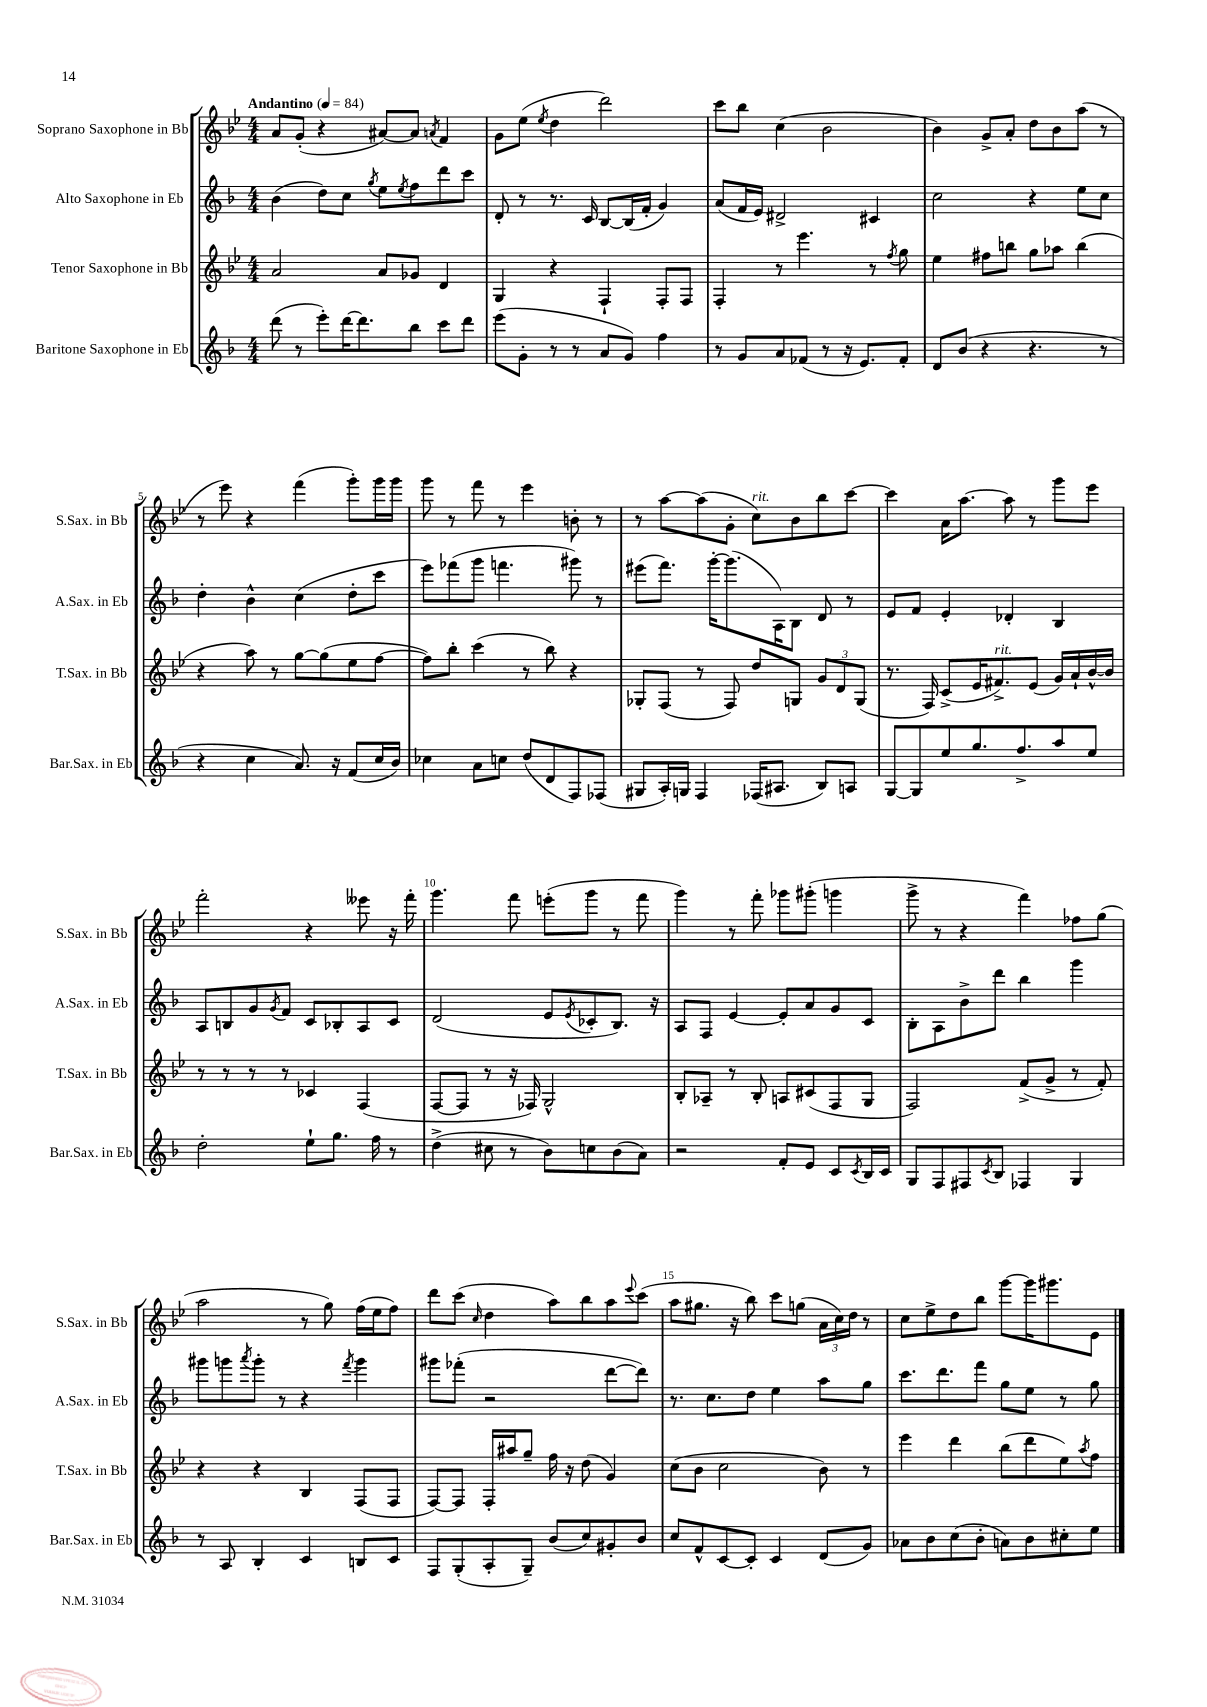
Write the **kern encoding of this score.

**kern	**kern	**kern	**kern
*staff4	*staff3	*staff2	*staff1
*clefG2	*clefG2	*clefG2	*clefG2
*k[b-]	*k[b-e-]	*k[b-]	*k[b-e-]
*M4/4	*M4/4	*M4/4	*M4/4
*MM84	*MM84	*MM84	*MM84
(8ddd\	2a/	(4b-\	8a/L
8r	.	.	(8g'/J
8eee'\L)	.	8dd\L)	4r
[16ddd\K	.	8cc\J	.
8.ddd\]	.	.	.
.	.	8qgg/	.
.	8a/L	8ee\L	[8a#/L)
.	.	8qee/	.
8bb-\J	8g-/J	8ff\	8a#/]J
.	.	.	8qa/
8ccc\L	4d/	8ddd\	4f/
8ddd\J	.	8ccc\J	.
=	=	=	=
(8eee\L	4G/	8d'/	8g\L
8g'\J	.	8r	(8ee-\J
.	.	.	8qee-/
8r	4r	8.r	4dd\
8r	.	.	.
.	.	16c/	.
8a/L	4F`/	[8B-/L	2ddd\)
8g/J)	.	(16B-/]L	.
.	.	16f'/JJ	.
4ff\	8F'/L	4g/)	.
.	8F/J	.	.
=	=	=	=
8r	4F'/	(8a/L	8ccc\L
8g/L	.	16f/L	8bb-\J
.	.	16e/JJ)	.
8a/	8r	2d#^/	(4cc\
(8f-/J	4.eee-\	.	.
8r	.	.	2b-\
16r	.	.	.
8.e/L)	.	.	.
.	8r	4c#/	.
.	8qff/	.	.
8f-'/J	8gg\	.	.
=	=	=	=
8d/L	4ee-\	2cc\	4b-\)
(8b-/J	.	.	.
4r	8ff#\L	.	8g^/L
.	8bb\J	.	8a'/J
4.r	8gg\L	4r	8dd\L
.	8aa-\J	.	8b-\
.	(4bb\	8ee\L	(8aa\J
8r	.	8cc\J	8r
=	=	=	=
4r	4r	4dd'\	8r
.	.	.	8eee-\)
4cc\	8aa\)	4b-^^\	4r
.	8r	.	.
8.a/)	[8gg\L	(4cc\	(4fff\
.	(8gg\]	.	.
16r	.	.	.
(8f/L	8ee-\	8dd'\L	8ggg'\L)
16cc/L	[8ff\J	8ccc\J	16ggg\L
16b-/JJ)	.	.	16ggg\JJ
=	=	=	=
4cc-\	8ff\]L)	8eee\L)	8ggg\
.	8bb-'\J	(8fff-\	8r
8a\L	(4ccc\	8ggg\J	8fff\
8cc\J	.	4.fff\	8r
(8dd/L	8r	.	4eee-\
8d/	8bb-\)	.	.
8F/)	4r	8ggg#\)	8b'\
(8F-/J	.	8r	8r
=	=	=	=
8G#/L	8G-'/L	(8eee#\L	8r
16A'/L)	(8F/J	8.fff\J)	[8aa\L
16G/JJ	.	.	.
4F/	8r	.	(8aa\]
.	.	[16ggg'\LK	.
.	8F/)	(8.ggg\]	8g'\J
(16F-/LK	8dd/L	.	8cc\L)
8.A#/J	.	16A\K)	.
.	8G/J	8B-\J	8b-\
8B-/L)	12g/L	8d/	8bb-\
.	12d/	.	.
8A/J	.	8r	[8ccc\J
.	(12G/J	.	.
=	=	=	=
[8G/L	8.r	8e/L	4ccc\]
8G/]	.	8f/J	.
.	16F/)	.	.
8ee/	(8c^/L	4e'/	16a\LK
.	.	.	[8.aa\J
8.gg/	16e-/K	.	.
.	8.f#^/)	.	.
.	.	4d-'/	8aa\]
8.ff^/	.	.	.
.	(8e-/J	.	8r
8aa/	16g/LL)	4B-/	8ggg\L
.	16a`/	.	.
8ee/J	[16b-^^/	.	8eee-\J
.	16b-/]JJ	.	.
=	=	=	=
2dd'\	8r	8A/L	2fff'\
.	8r	8B/	.
.	8r	8g/	.
.	.	8qg/	.
.	8r	8f/J	.
8ee`\L	4c-/	8c/L	4r
8.gg\J	.	8B-'/	.
.	(4F/	8A/	8eee--\
16ff\	.	.	.
8r	.	8c/J	16r
.	.	.	16fff'\
=	=	=	=
(4dd^\	[8F/L	(2d/	4.ggg\
.	8F/]J	.	.
8cc#\	8r	.	.
8r	16r	.	8fff\
.	16F-/)	.	.
8b-\L)	2G^^/	8e/L	(8eee'\L
.	.	8qe/	.
8cc\	.	8c-'/	8ggg\J
(8b-\	.	8.B-/J)	8r
8a\J)	.	.	8fff\
.	.	16r	.
=	=	=	=
2r	8B-'/L	8A/L	4ggg\)
.	8A-~/J	8F/J	.
.	8r	[4e/	8r
.	8B-'/	.	8fff'\
8f'/L	8A/L	8e'/]L	8ggg-\L
8e/J	(8c#/	8a/	(8ggg#'\J
8c/L	8F/	8g/	4ggg\
8qc/	.	.	.
16B-/L	8G/J	8c/J	.
16c/JJ	.	.	.
=	=	=	=
8G/L	2F/)	8B-'\L	8ggg^\
8F/	.	8A\	8r
8F#/	.	8b-^\	4r
8qc/	.	.	.
8B-/J	.	8ddd\J	.
4F-/	(8f^/L	4bb-\	4fff\)
.	8g^/J	.	.
4G/	8r	4ggg\	8ff-\L
.	8f'/)	.	(8gg\J
=	=	=	=
8r	4r	8ggg#\L	2aa\
8A/	.	8ggg\	.
.	.	8qaaa/	.
4B-'/	4r	8ggg'\J	.
.	.	8r	.
4c/	4B-/	4r	8r
.	.	.	8gg\)
.	.	8qfff/	.
8B/L	(8F/L	4ggg\	(16ff\LL
.	.	.	16ee-\J
8c/J	8F/J	.	8ff\J)
=	=	=	=
8F/L	[8F/L)	8ggg#\L	8ddd\L
(8G'/	8F/]J	(8fff-'\J	(8ccc\J
.	.	.	16qqcc/
8A'/	16F'/LL	2r	4dd\
.	16aa#/J	.	.
8G~/J)	8gg~/J	.	.
(8b-/L	16ff\	.	8aa\L)
.	16r	.	.
8cc/)	(8dd\	.	8bb-\
8g#'/	4g/)	[8ddd\L	8aa\
.	.	.	8qqeee-/
8b-/J	.	8ddd\]J)	(8ccc\J
=	=	=	=
8cc/L	(8cc\L	8.r	8aa\L
8f^^/	8b-\J	.	8.gg#\J
.	.	8.cc\L	.
[8c/	2cc\	.	.
.	.	.	16r
8c'/]J	.	8dd\J	8bb-\)
4c/	.	4ee\	8ccc\L
.	.	.	(8gg\J
(8d/L	8b-\)	8aa\L	24a\LL
.	.	.	24cc\)
.	.	.	24dd\JJ
8g/J)	8r	8gg\J	8r
=	=	=	=
8a-\L	4eee-\	8.ccc\L	8cc\L
8b-\	.	.	8ee-^\
.	.	8.ddd\	.
(8cc\	4ddd\	.	8dd\
8b-'\J	.	8fff\J	8bb-\J
8a\L)	(8bb-\L	8gg\L	[8ggg\L
8b-\	8ddd\	8ee\J	16ggg\]K
.	.	.	8.ggg#\
8cc#'\	8ee-\)	8r	.
.	8qaa/	.	.
8ee\J	8ff\J	8gg\	8e-\J
==	==	==	==
*-	*-	*-	*-
